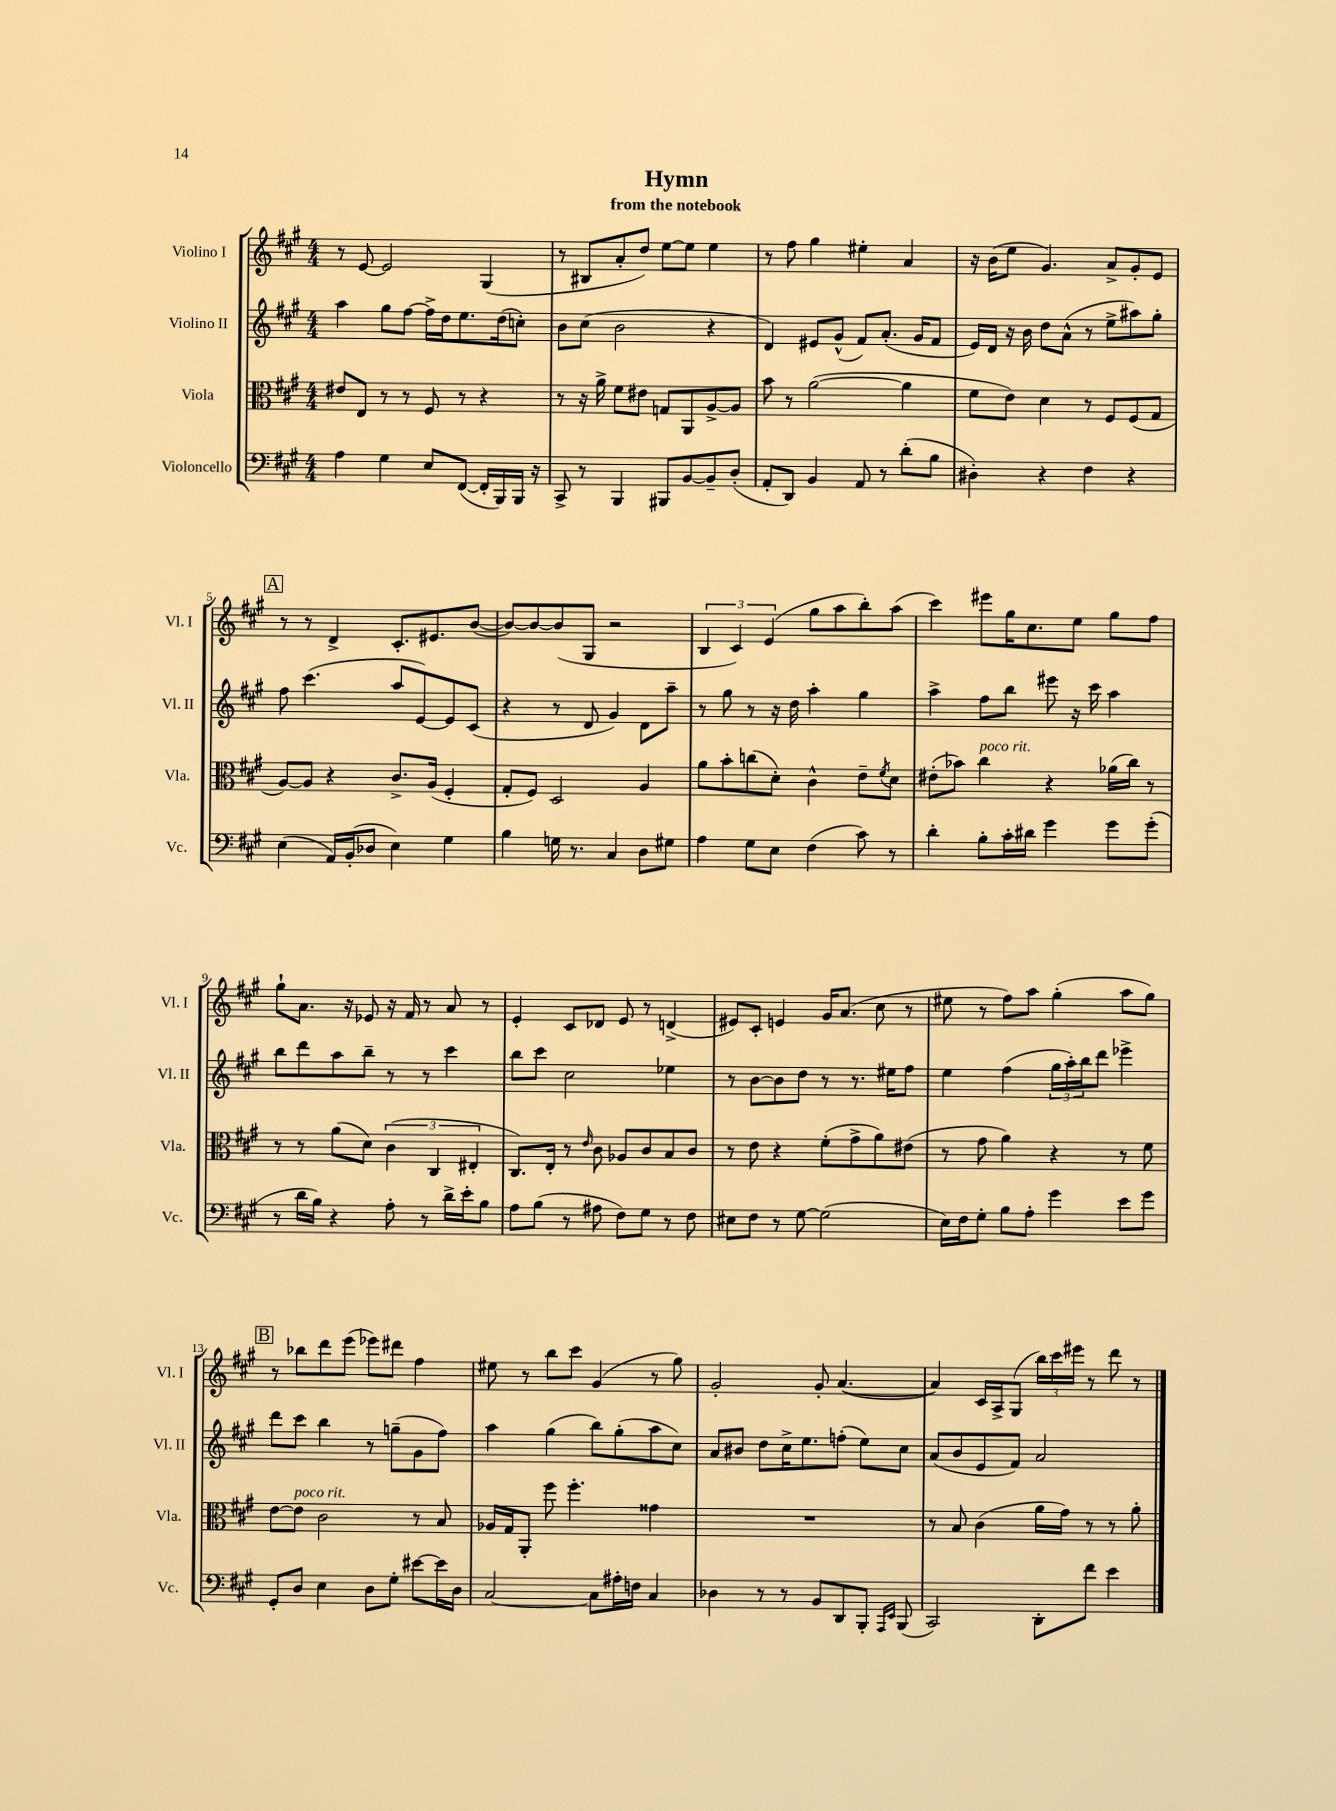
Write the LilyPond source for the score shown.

\header { title = "Hymn" subtitle = "from the notebook" }
<<
\new StaffGroup <<
\new Staff = "s0" \with { instrumentName = "Violino I" shortInstrumentName = "Vl. I" } {
    \clef treble \key a \major \numericTimeSignature \time 4/4
    r8 e'8~ e'2 gis4( |
    r8 bis8 a'8-. d''8) e''8~ e''8 e''4 |
    r8 fis''8 gis''4 eis''4-. a'4 |
    r16 b'16( e''8 gis'4.) a'8-> gis'8-. e'8 |
    \mark \markup { \box "A" } r8 r8 d'4-> cis'8.-. eis'8. b'8~( |
    b'8~) b'8~ b'8( gis8 r2 |
    \tuplet 3/2 { b4 cis'4) e'4( } gis''8 a''8 b''8-.) a''8( |
    cis'''4) eis'''8 gis''16 cis''8. e''8 gis''8 fis''8 |
    gis''8-! a'8. r16 ees'8 r16 fis'16 r8 a'8 r8 |
    e'4-. cis'8 des'8 e'8 r8 d'4->( |
    eis'8) cis'8-. e'4 gis'16 a'8.( cis''8 r8 |
    eis''8 r8 fis''8) a''8 gis''4-.( a''8 gis''8) |
    \mark \markup { \box "B" } r8 bes''8 d'''8 e'''8( ees'''8) dis'''8 fis''4 |
    eis''8 r8 b''8 cis'''8 gis'4( r8 gis''8) |
    gis'2-. gis'8-. a'4.~( |
    a'4) cis'16 a16-> gis8( \tuplet 3/2 { b''16) cis'''16 eis'''16 } r8 d'''8 r8 \bar "|." |
}
\new Staff = "s1" \with { instrumentName = "Violino II" shortInstrumentName = "Vl. II" } {
    \clef treble \key a \major \numericTimeSignature \time 4/4
    a''4 gis''8 fis''8~ fis''16-> d''16 e''8. d''16( c''8-.) |
    b'8 cis''8( b'2 r4 |
    d'4) eis'8 gis'8-^( fis'8) a'8.-.( gis'16 fis'8 |
    e'16) d'16 r16 b'16 d''8 a'8-^( r8 e''8-> ais''8) gis''8-. |
    \mark \markup { \box "A" } fis''8 cis'''4.( a''8 e'8~) e'8 cis'8( |
    r4 r8 d'8 gis'4) d'8 a''8-- |
    r8 gis''8 r8 r16 d''16 a''4-. gis''4 |
    a''4-> fis''8 b''8 eis'''8 r16 cis'''16 a''4 |
    b''8 d'''8 a''8 b''8-- r8 r8 cis'''4 |
    b''8 cis'''8 cis''2 ees''4 |
    r8 b'8~ b'8 d''8 r8 r8. eis''16 fis''8 |
    e''4 fis''4( \tuplet 3/2 { gis''16 a''16-.) b''16 } d'''8 ees'''4-> |
    \mark \markup { \box "B" } d'''8 cis'''8 b''4 r8 g''8--( gis'8 fis''8) |
    a''4 gis''4( b''8) gis''8-.( a''8 cis''8) |
    a'8 bis'8 d''8 cis''16-> e''8. f''8-.( e''8) cis''8 |
    a'8( b'8 e'8 fis'8) a'2 \bar "|." |
}
\new Staff = "s2" \with { instrumentName = "Viola" shortInstrumentName = "Vla." } {
    \clef alto \key a \major \numericTimeSignature \time 4/4
    eis'8 e8 r8 r8 fis8 r8 r4 |
    r8 r16 a'16-> fis'8 eis'8 g8 a,8 a8~-> a8 |
    b'8 r8 a'2~( a'4 |
    fis'8 e'8) d'4 r8 fis8 fis8( gis8 |
    \mark \markup { \box "A" } a8~) a8 r4 cis'8.-> a16( fis4-. |
    gis8-. fis8) d2 a4 |
    a'8 b'8-. c''8( d'8-.) cis'4-^ e'8-- \acciaccatura { fis'8 } d'8 |
    eis'8-.( bes'8) cis''4^\markup { \italic "poco rit." } r4 aes'16( cis''16) r8 |
    r8 r8 a'8( d'8) \tuplet 3/2 { cis'4( cis4 eis4-. } |
    cis8.) e16-. r8 \grace { e'16 } cis'8 aes8 cis'8 b8 cis'8 |
    r8 e'8 r4 fis'8-.( gis'8-> a'8) eis'8( |
    r8 gis'8 a'4) r4 r8 fis'8 |
    \mark \markup { \box "B" } e'8~ e'8^\markup { \italic "poco rit." } cis'2 r8 b8 |
    aes16 gis16 a,8-. fis''8 fis''4.-. gisis'4 |
    R1 |
    r8 b8 cis'4( a'16 gis'16) r8 r8 a'8-. \bar "|." |
}
\new Staff = "s3" \with { instrumentName = "Violoncello" shortInstrumentName = "Vc." } {
    \clef bass \key a \major \numericTimeSignature \time 4/4
    a4 gis4 e8 fis,8~( fis,16-. b,,16) b,,16 r16 |
    cis,8-> r8 b,,4 bis,,8 b,8~ b,8-- d8-.( |
    a,8-. d,8) b,4 a,8 r8 d'8-.( b8 |
    dis4-.) r4 fis4 r4 |
    \mark \markup { \box "A" } e4( a,16) b,16-.( des8 e4) gis4 |
    b4 g16 r8. cis4 d8 gis8 |
    a4 gis8 e8 fis4( cis'8) r8 |
    d'4-. b8-. cis'16-. dis'16 gis'4 gis'8 gis'8-.( |
    r8 d'16 b16) r4 a8-. r8 d'16-> e'16-. b8 |
    a8 b8( r8 ais8 fis8) gis8 r8 fis8 |
    eis8 fis8 r8 gis8~ gis2( |
    e16) fis16 gis8-. b8 a8-. gis'4 e'8 gis'8 |
    \mark \markup { \box "B" } gis,8-. d8 e4 d8 gis8-. eis'8~ eis'16 d16 |
    cis2~ cis8 ais16-. f16 cis4 |
    des4 r8 r8 b,8 d,8 b,,8-. \grace { a,,16 e,16 } b,,8( |
    cis,2) d,8-. fis'8 e'4 \bar "|." |
}
>>
>>
